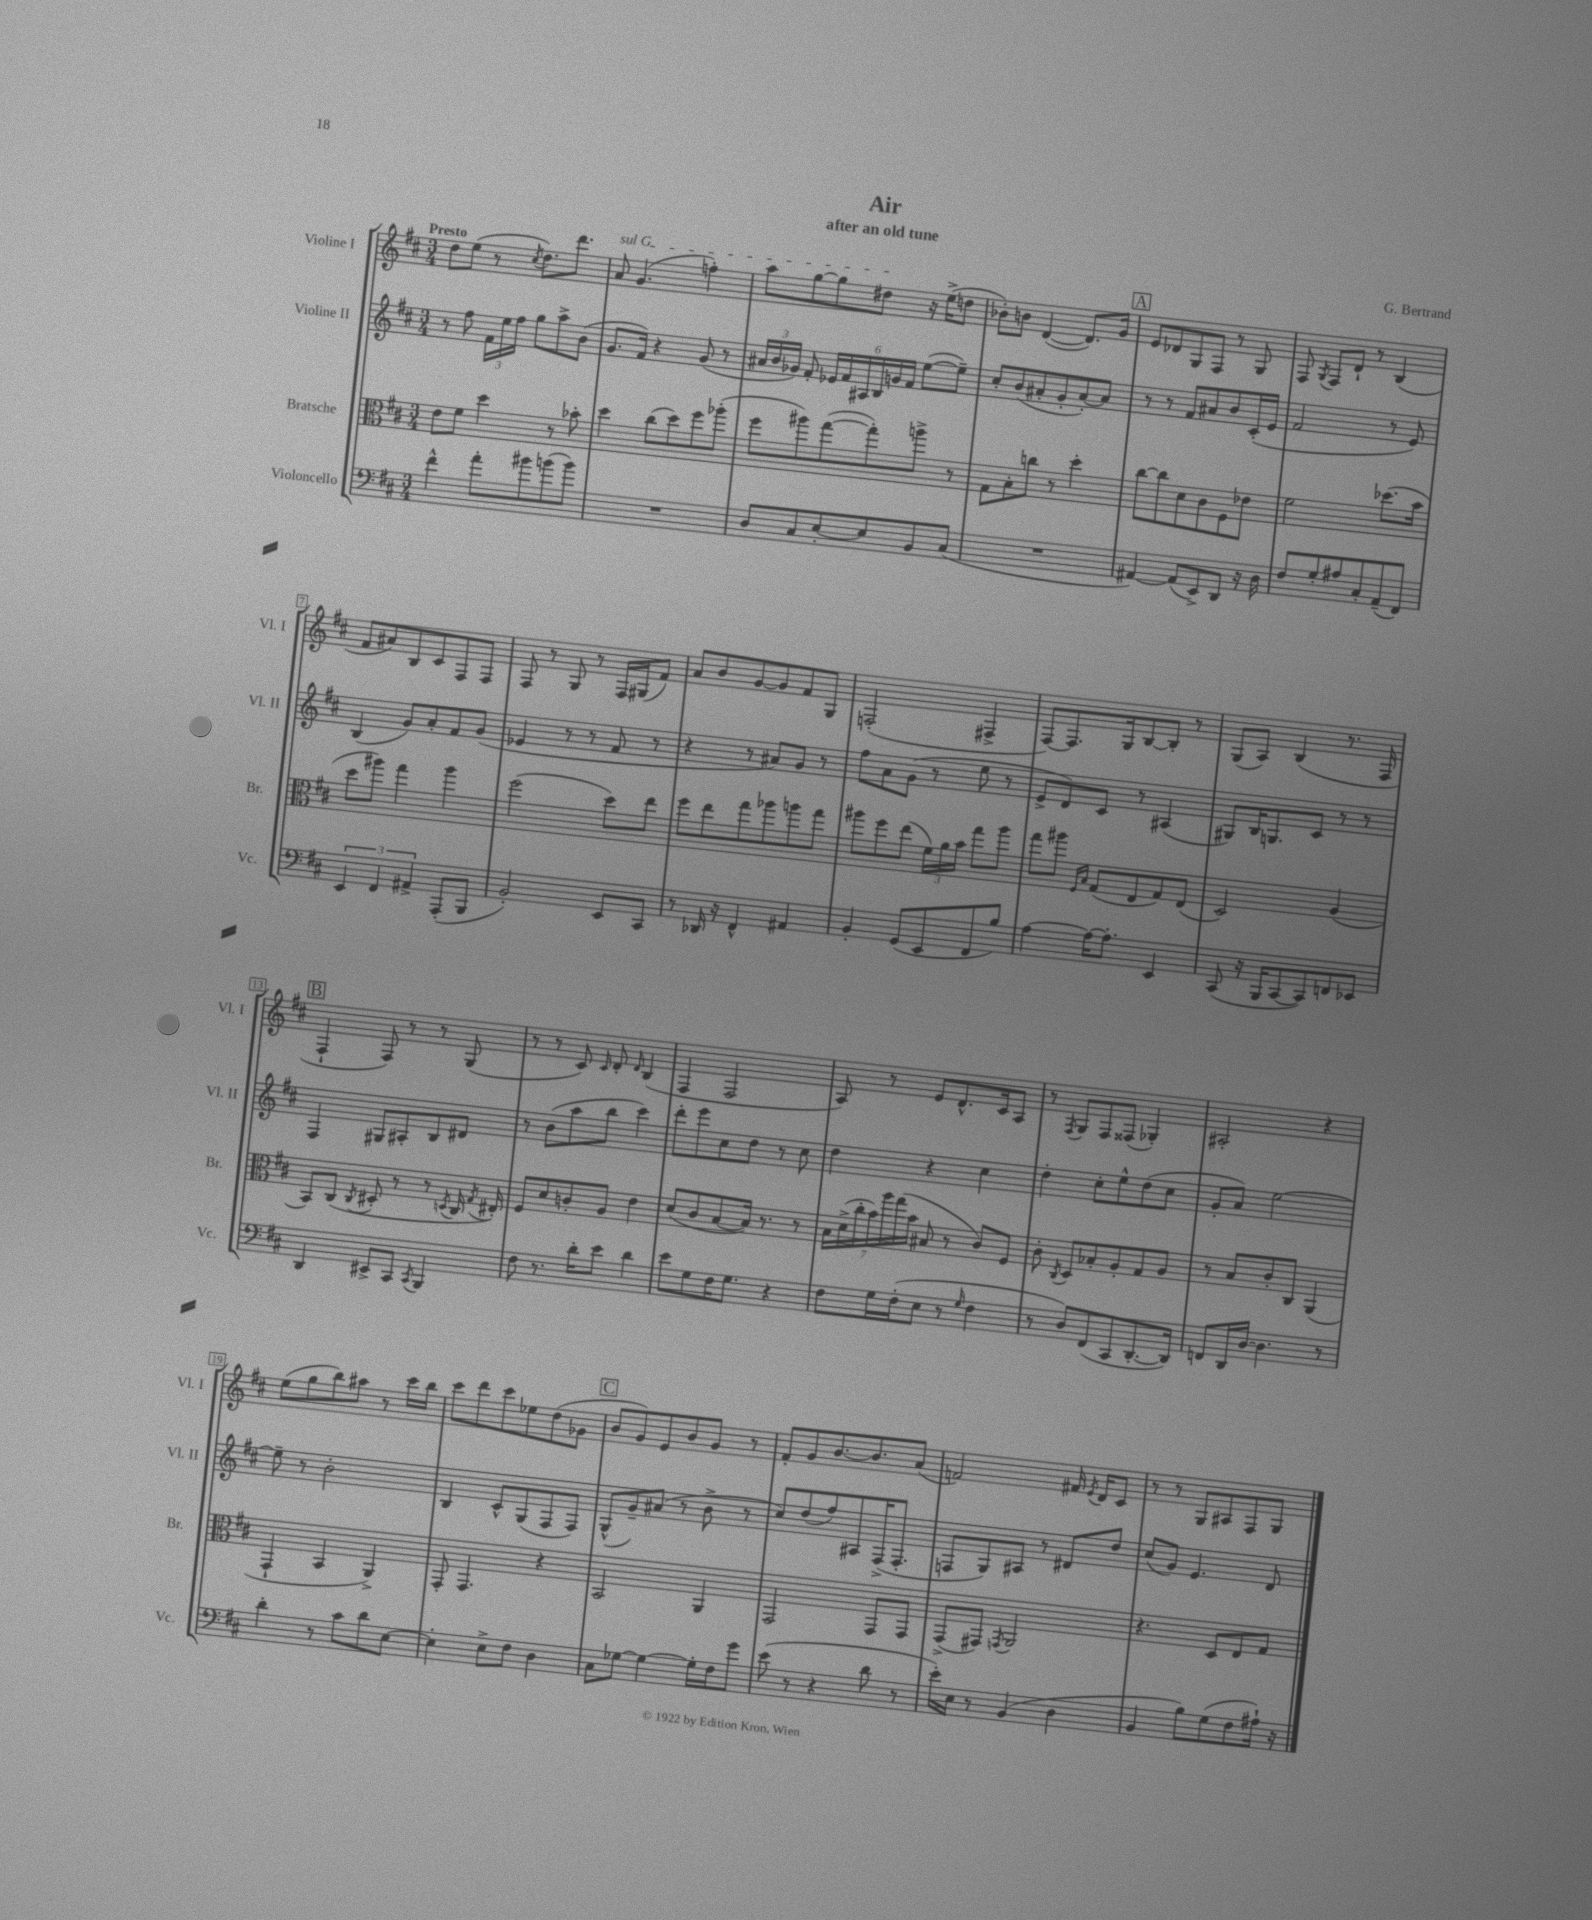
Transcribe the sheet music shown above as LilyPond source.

\header { title = "Air" composer = "G. Bertrand" subtitle = "after an old tune" }
<<
\new StaffGroup <<
\new Staff = "s0" \with { instrumentName = "Violine I" shortInstrumentName = "Vl. I" } {
    \clef treble \key d \major \numericTimeSignature \time 3/4 \tempo "Presto"
    \autoBeamOff d''8[ e''8]( r8 \acciaccatura { cis''8 } d''8.[) d'''8.] |
    \once \override TextSpanner.bound-details.left.text = \markup { \italic "sul G" } a'8\startTextSpan g'4.( f''4-.) |
    a''8[ g''8~ g''8 dis''8]\stopTextSpan r16 e''16[->( d''8] |
    bes'8[-.) b'8] d'4~( d'8.[) g'16] |
    \mark \markup { \box "A" } e'8[ des'8 g8 fis8] r8 g8 |
    fis8 \acciaccatura { g8 } fis8[ d'8]-! r8 b4( |
    fis'8[ ais'8) b8 cis'8 fis8 fis8] |
    fis8 r8 g8 r8 fis16[ gis16( fis'8]) |
    a'8[ b'8 g'8~ g'8 fis'8 g8] |
    f2-.( fis4-> |
    fis8[~) fis8. g16 b8~ b8]-. r8 |
    g8[( a8]) b4( r8. fis16 |
    \mark \markup { \box "B" } fis4-! fis8) r8 r8 g8( |
    r8 r8 cis'8) \grace { cis'16 } d'8-. \grace { d'16 } b4( |
    fis4 fis2 |
    a8) r8 e'8[ d'8.-^ cis'16 a8] |
    r8 \acciaccatura { fis8 } g8[ fis8 fisis8]( ges4-.) |
    ais2-. r4 |
    e''8[( g''8 b''8) ais''8] r8 cis'''16[ b''16] |
    cis'''8[ d'''8 cis'''8 ees''8 d''8( ges'8] |
    \mark \markup { \box "C" } b'8[ g'8) e'8 b'8 g'8] r8 |
    fis'8[-. g'8 b'8.~ b'8. a'8]( |
    f'2) fis'16 \acciaccatura { e'8 } d'16[ cis'8] |
    r8 r8 g8[ ais8 fis8 g8] \bar "|." |
}
\new Staff = "s1" \with { instrumentName = "Violine II" shortInstrumentName = "Vl. II" } {
    \clef treble \key d \major \numericTimeSignature \time 3/4
    \autoBeamOff r8 fis''8 \tuplet 3/2 { fis'16[ e''16 fis''16] } g''8[ a''8-> b'8]( |
    g'8.[ fis'16]) r4 g'8( r8 |
    \tuplet 3/2 { ais'16[ b'16 ges'16]) } fis'8-. \tuplet 6/4 { ees'16[ fis'16 ais16 b16 g'16 fis'16] } e''8[~( e''8]--) |
    cis''8[-. b'8( ais'8-. g'8-. ais'8~-.) ais'8] |
    \mark \markup { \box "A" } r8 r8 fis'8[ ais'8 b'8 cis'16-.( e'16] |
    fis'2 r8 e'8) |
    b4( g'8[) a'8-. fis'8 g'8]( |
    ees'4 r8 r8 fis'8 r8 |
    r4 r8 ais'8[) g'8] r8 |
    fis''8[ a'8 g'8]( r8 e''8 r8 |
    e'8[-> d'8) cis'8] r8 ais4( |
    gis8[) b16 g8. cis'8] r8 r8 |
    \mark \markup { \box "B" } fis4 gis8[ ais8-. b8 dis'8] |
    r8 b'8[( a''8 b''8] cis'''4) |
    d'''8[-. e'''8 cis''8 d''8] r8 cis''8 |
    d''4 r4 cis''4 |
    d''4-. cis''8[-. e''8-^ d''8( cis''8] |
    g'8[-. a'8]) e''2~ |
    e''8-- r8 b'2-. |
    b4 cis'8[-^ g8( fis8 fis8]) |
    \mark \markup { \box "C" } g8[-^( g'8--) ais'8]( r8 b'8-> r8 |
    cis''8[) d''8( fis''8) ais8 fis16->( fis8.]-. |
    f8[ g8) ais8] r8 dis'8[ d''8] |
    cis''8[( g'8]) e'4. d'8 \bar "|." |
}
\new Staff = "s2" \with { instrumentName = "Bratsche" shortInstrumentName = "Br." } {
    \clef alto \key d \major \numericTimeSignature \time 3/4
    \autoBeamOff e'8[ fis'8] d''4 r8 bes'8-. |
    d''4 cis''8[( d''8) fis''8 aes''8]-.( |
    fis''8[ ais''8) g''8~( g''8-.) a''8]-> r8 |
    g8[ b8-. c''8] r8 d''4-. |
    \mark \markup { \box "A" } cis''8[~ cis''8 d'8 cis'8 fis8 ees'8] |
    fis'2 des''8.[( b'16] |
    d''8[ ais''8]) g''4 ais''4 |
    fis''2( d''8[) e''8] |
    fis''8[ e''8 g''8 aes''8 a''8 g''8] |
    ais''8[ fis''8 e''8]( \tuplet 3/2 { fis'16[) a'16 b'16] } g''8[ ais''8] |
    g''8[ ais''8] \grace { fis16[ b16] } g8[( e8 g8) e8]( |
    d2) a4( |
    \mark \markup { \box "B" } b,8[) cis8]( \acciaccatura { cis8 } dis8-. r8 r8 \acciaccatura { d8 } cis16 \acciaccatura { g8 } eis16-.) |
    fis8[ d'8 c'8-. a8] e'4 |
    d'8[( cis'8 b8~ b16]) r8. r8 |
    \tuplet 7/4 { b16[ d'16->( cis''16-. b'16) a''16 g''16( b'16] } bis8 r8 cis'8[) fis8] |
    cis'8-. \acciaccatura { cis8 } d8[ bes8-. a8-. g8 a8] |
    r8 b8[ cis'8-. cis8] a,4( |
    g,4-! b,4 a,4->) |
    g,8-. g,4. r4 |
    \mark \markup { \box "C" } b,2 a,4 |
    g,2 g,8[ g,8] |
    g,8[->( gis,8]) \acciaccatura { g,8 } a,2 |
    r4. d8[ e8 g8] \bar "|." |
}
\new Staff = "s3" \with { instrumentName = "Violoncello" shortInstrumentName = "Vc." } {
    \clef bass \key d \major \numericTimeSignature \time 3/4
    \autoBeamOff fis'4-^ a'8[-. bis'8 b'8( b'8]) |
    R2. |
    d8[ cis8 e8~-. e8 b,8 cis8]( |
    R2. |
    \mark \markup { \box "A" } ais,4~) ais,8[( e,8->) d,8] r16 d16 |
    fis8[ g8-. ais8 cis8-. a,8--( fis,8]) |
    \tuplet 3/2 { e,4 fis,4 ais,4-> } a,,8[-.( b,,8] |
    b,2-.) e,8[ cis,8] |
    r8 des,16 r16 fis,4-^ ais,4 |
    b,4-. g,8[( e,8 fis,8 b8]) |
    a4~ a16[~ a8.]-. e,4 |
    cis,8( r16 b,,16[ cis,8~ cis,8) f,8 ees,8] |
    \mark \markup { \box "B" } d,4 eis,8[-> cis,8] \acciaccatura { cis,8 } b,,4 |
    fis8 r8. d'16[-. e'8] d'4 |
    e'8[ g8 fis16 g8.] r4 |
    fis8[ g16 fis16-.( e8] r8 \grace { g16 } fis4 |
    r8 d8[) fis,8( cis,8 d,8.~-. d,16]) |
    f,8[ d,16 d16]~ d4. r8 |
    d'4-. r8 cis'8[ d'8 e8]~ |
    e4-. e8[-> fis8] d4 |
    \mark \markup { \box "C" } cis8[ ges8]~ ges4~ ges16[-. fis16 g'8] |
    e'8( r8 r4 d'8 r8 |
    e'16[-.) e16] r8 b,4( d4 |
    b,4 b8[) g8( fis8 ais16]-!) r16 \bar "|." |
}
>>
>>
\layout { \context { \Score \override BarNumber.stencil = #(make-stencil-boxer 0.1 0.3 ly:text-interface::print) } }
